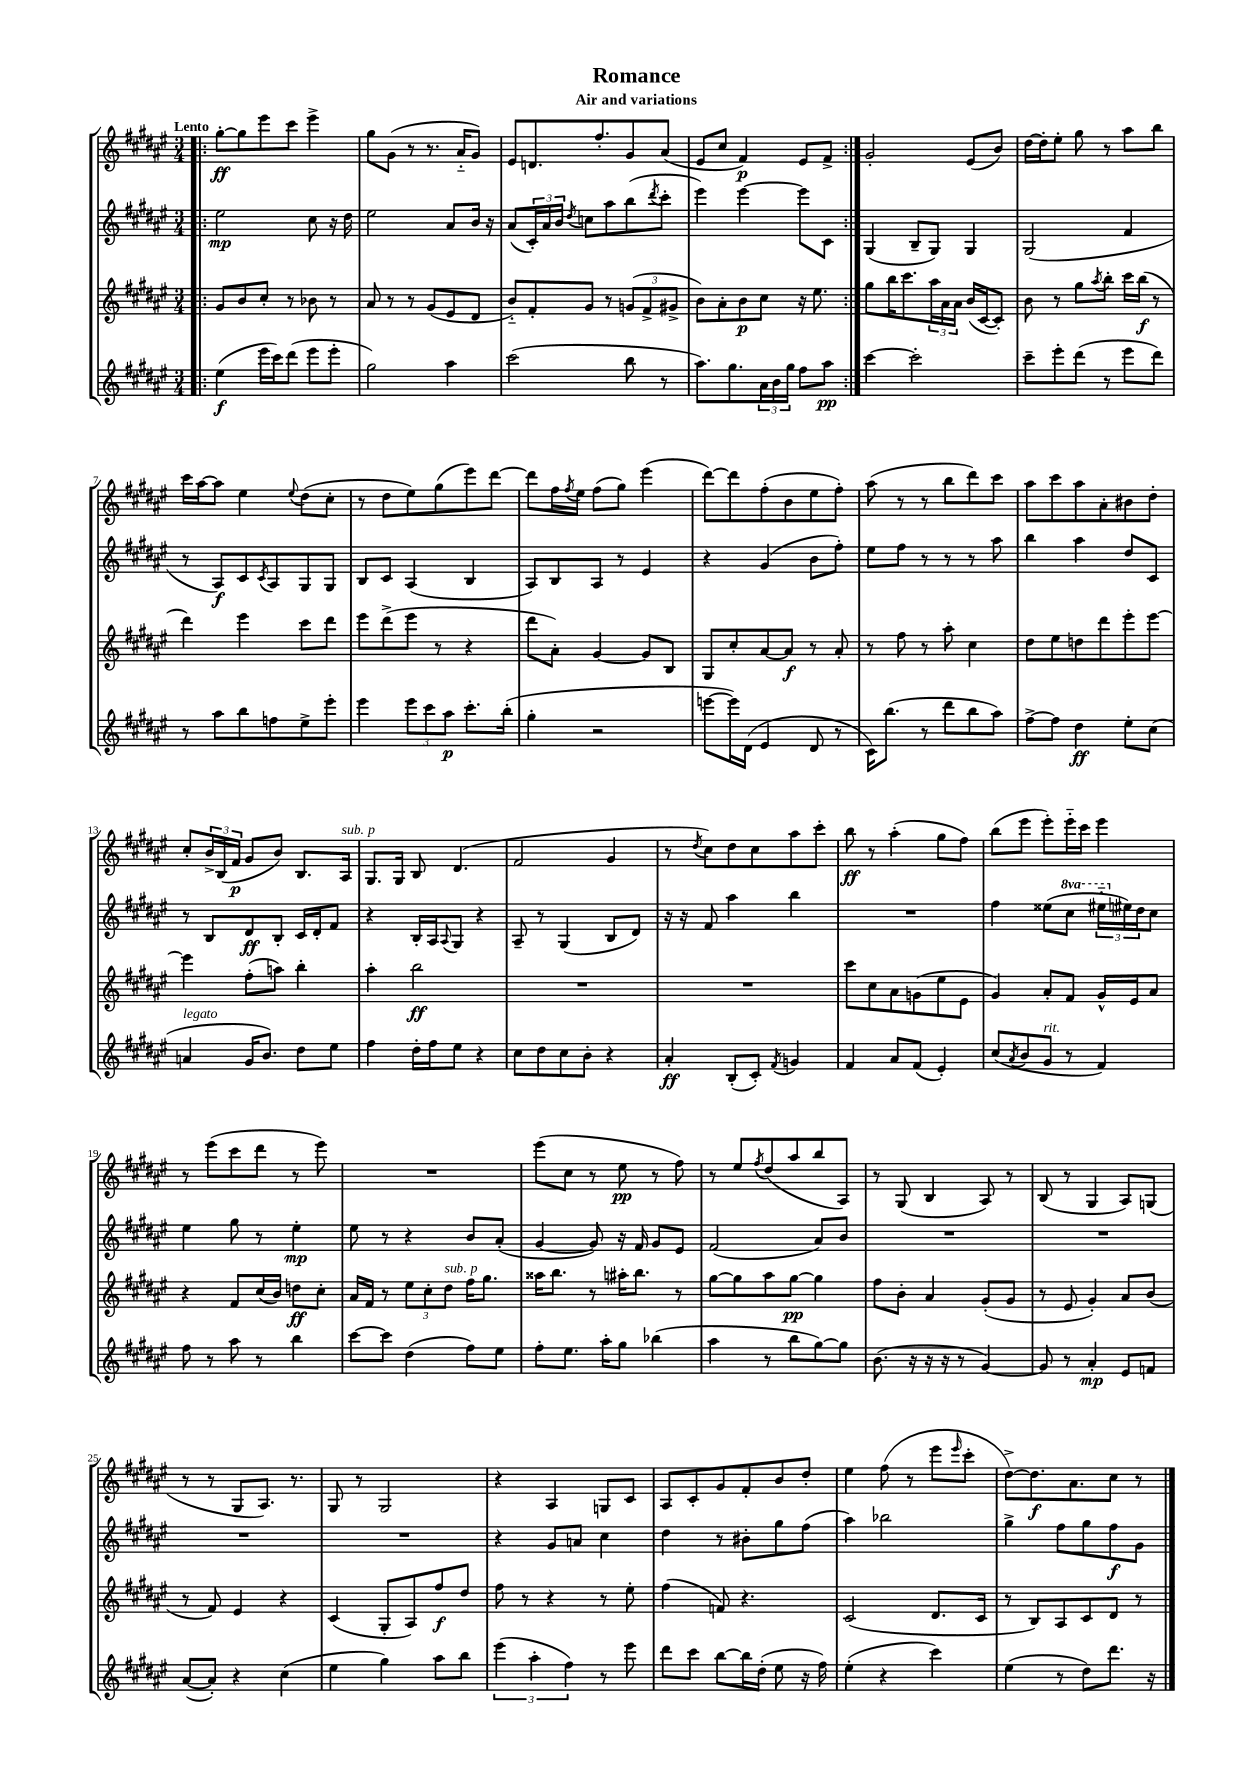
\header { title = "Romance" subtitle = "Air and variations" }
<<
\new StaffGroup <<
\new Staff = "s0" {
    \clef treble \key fis \major \numericTimeSignature \time 3/4 \tempo "Lento"
    \repeat volta 2 { \bar ".|:" gis''8~-.\ff gis''8 eis'''8 cis'''8 eis'''4-> |
    gis''8 gis'8( r8 r8. ais'16-_ gis'8) |
    eis'8 d'8. fis''8.-. gis'8 ais'8( |
    eis'8 cis''8 fis'4\p) eis'8 fis'8-> | }
    gis'2-. eis'8( b'8) |
    dis''16~ dis''16-. eis''8-. gis''8 r8 ais''8 b''8 |
    cis'''16 ais''16~ ais''8 eis''4 \appoggiatura { eis''8 } dis''8( cis''8-. |
    r8 dis''8 eis''8) gis''8( eis'''8) dis'''8~ |
    dis'''8 fis''16 \acciaccatura { fis''8 } eis''16 fis''8( gis''8) eis'''4( |
    dis'''8~) dis'''8 fis''8-.( b'8 eis''8 fis''8-.) |
    ais''8( r8 r8 b''8 dis'''8) cis'''8 |
    ais''8 cis'''8 ais''8 ais'8-. bis'8 dis''8-. |
    cis''8-. \tuplet 3/2 { b'16-> b16( fis'16\p } gis'8 b'8) b8. ais16^\markup { \italic "sub. p" } |
    gis8. gis16 b8 dis'4.( |
    fis'2 gis'4 |
    r8 \acciaccatura { dis''8 } cis''8) dis''8 cis''8 ais''8 cis'''8-. |
    b''8\ff r8 ais''4-.( gis''8 fis''8) |
    b''8( eis'''8 eis'''8-.) eis'''16-_ cis'''16 eis'''4 |
    r8 eis'''8( cis'''8 dis'''8 r8 eis'''8) |
    R2. |
    eis'''8( cis''8 r8 eis''8\pp r8 fis''8) |
    r8 eis''8 \acciaccatura { fis''8 } dis''8( ais''8 b''8 ais8) |
    r8 gis8( b4 ais8) r8 |
    b8( r8 gis4 ais8) g8( |
    r8 r8 gis8 ais8.) r8. |
    gis8 r8 gis2 |
    r4 ais4 g8 cis'8 |
    ais8 cis'8-. gis'8 fis'8-. b'8 dis''8-. |
    eis''4 fis''8( r8 eis'''8 \grace { eis'''16 } cis'''8-. |
    dis''8~->) dis''8.\f ais'8. cis''8 r8 \bar "|." |
}
\new Staff = "s1" {
    \clef treble \key fis \major \numericTimeSignature \time 3/4 \set Staff.ottavationMarkups = #ottavation-simple-ordinals
    \repeat volta 2 { \bar ".|:" eis''2\mp cis''8 r16 dis''16 |
    eis''2 ais'8 b'16 r16 |
    ais'8( \tuplet 3/2 { cis'16-.) ais'16 b'16 } \acciaccatura { dis''8 } c''8 ais''8 b''8( \acciaccatura { dis'''8 } cis'''8-. |
    eis'''4) eis'''4~ eis'''8 cis'8 | }
    gis4( b8-- gis8) gis4 |
    gis2( fis'4 |
    r8 ais8\f) cis'8 \acciaccatura { cis'8 } ais8 gis8 gis8 |
    b8 cis'8 ais4( b4 |
    ais8) b8 ais8 r8 eis'4 |
    r4 gis'4( b'8 fis''8-.) |
    eis''8 fis''8 r8 r8 r8 ais''8 |
    b''4 ais''4 dis''8 cis'8 |
    r8 b8 dis'8\ff b8-. cis'16 dis'16-. fis'8 |
    r4 b16-. ais16 \appoggiatura { ais8 } gis8 r4 |
    ais8-- r8 gis4( b8 dis'8) |
    r16 r16 fis'8 ais''4 b''4 |
    R2. |
    fis''4 eisis''8( \ottava #1 cis'''8 \tuplet 3/2 { eis'''!16-_ \ottava #0 eis''16) dis''16 } cis''8 |
    eis''4 gis''8 r8 eis''4-.\mp |
    eis''8 r8 r4 b'8 ais'8-.( |
    gis'4~ gis'8) r16 fis'16 gis'8 eis'8 |
    fis'2( ais'8) b'8 |
    R2. |
    R2. |
    R2. |
    R2. |
    r4 gis'8 a'8 cis''4 |
    dis''4 r8 bis'8-. gis''8 fis''8( |
    ais''4) bes''2 |
    gis''4-> fis''8 gis''8 fis''8\f gis'8 \bar "|." |
}
\new Staff = "s2" {
    \clef treble \key fis \major \numericTimeSignature \time 3/4
    \repeat volta 2 { \bar ".|:" gis'8 b'8 cis''8-. r8 bes'8 r8 |
    ais'8 r8 r8 gis'8( eis'8 dis'8 |
    b'8-_) fis'8-. gis'8 r8 \tuplet 3/2 { g'8( fis'8-> gis'8-> } |
    b'8) ais'8-. b'8\p cis''8 r16 eis''8. | }
    gis''8 b''16 cis'''8. \tuplet 3/2 { ais''16 ais'16 ais'16 } b'16( cis'16~ cis'8-.) |
    b'8 r8 gis''8 \acciaccatura { ais''8 } b''8-. cis'''16 b''16\f( r8 |
    dis'''4) eis'''4 cis'''8 dis'''8 |
    eis'''8 dis'''8->( eis'''8 r8 r4 |
    dis'''8 ais'8-.) gis'4~ gis'8 b8 |
    gis8 cis''8-. ais'8~ ais'8\f r8 ais'8-. |
    r8 fis''8 r8 ais''8-. cis''4 |
    dis''8 eis''8 d''8 dis'''8 eis'''8-. eis'''8~ |
    eis'''4 fis''8-.( a''8) b''4-. |
    ais''4-. b''2\ff |
    R2. |
    R2. |
    cis'''8 cis''8 ais'8 g'8( eis''8 eis'8 |
    gis'4) ais'8-. fis'8 gis'16-^ eis'16 ais'8 |
    r4 fis'8 cis''16( b'16) d''8\ff cis''8-. |
    ais'16 fis'16 r8 \tuplet 3/2 { eis''8 cis''8-. dis''8^\markup { \italic "sub. p" } } fis''16 gis''8. |
    aisis''16 b''8. r8 ais''16-. b''8. r8 |
    gis''8~ gis''8 ais''8 gis''8~\pp gis''4 |
    fis''8 b'8-. ais'4 gis'8-.( gis'8 |
    r8 eis'8 gis'4-.) ais'8 b'8( |
    r8 fis'8) eis'4 r4 |
    cis'4( gis8-. ais8) fis''8\f dis''8 |
    fis''8 r8 r4 r8 eis''8-. |
    fis''4( f'8) r4. |
    cis'2( dis'8. cis'16 |
    r8 b8) ais8 cis'8 dis'8 r8 \bar "|." |
}
\new Staff = "s3" {
    \clef treble \key fis \major \numericTimeSignature \time 3/4
    \repeat volta 2 { \bar ".|:" eis''4\f( eis'''16 cis'''16) dis'''8( eis'''8 eis'''8-. |
    gis''2) ais''4 |
    cis'''2( b''8 r8 |
    ais''8.) gis''8. \tuplet 3/2 { ais'16 b'16 gis''16 } fis''8 ais''8\pp | }
    cis'''4~ cis'''2-. |
    cis'''8-- eis'''8-. dis'''8( r8 eis'''8 dis'''8) |
    r8 ais''8 b''8 f''8 eis''8-> eis'''8-. |
    eis'''4 \tuplet 3/2 { eis'''8 cis'''8 ais''8\p } cis'''8.-. b''16-.( |
    gis''4-. r2 |
    e'''8~ e'''16) dis'16( eis'4 dis'8 r8 |
    cis'16) b''8.( r8 dis'''8 b''8 ais''8) |
    fis''8~-> fis''8 dis''4\ff eis''8-. cis''8( |
    a'4^\markup { \italic "legato" } gis'16 b'8.) dis''8 eis''8 |
    fis''4 dis''16-. fis''16 eis''8 r4 |
    cis''8 dis''8 cis''8 b'8-. r4 |
    ais'4-.\ff b8-.( cis'8-.) \acciaccatura { fis'8 } g'4 |
    fis'4 ais'8 fis'8( eis'4-.) |
    cis''8( \acciaccatura { ais'8 } b'8 gis'8^\markup { \italic "rit." } r8 fis'4) |
    fis''8 r8 ais''8 r8 b''4 |
    cis'''8~ cis'''8 dis''4( fis''8) eis''8 |
    fis''8-. eis''8. ais''16-. gis''8 bes''4( |
    ais''4 r8 b''8 gis''8~) gis''8 |
    b'8.( r16 r16 r16 r8 gis'4~) |
    gis'8 r8 ais'4-.\mp eis'8 f'8 |
    ais'8~( ais'8-.) r4 cis''4( |
    eis''4 gis''4) ais''8 b''8 |
    \tuplet 3/2 { eis'''4( ais''4-. fis''4) } r8 eis'''8 |
    dis'''8 cis'''8 b''8~ b''16 dis''16-.( eis''8 r16 fis''16) |
    eis''4-.( r4 cis'''4) |
    eis''4( r8 dis''8) dis'''8. r16 \bar "|." |
}
>>
>>
